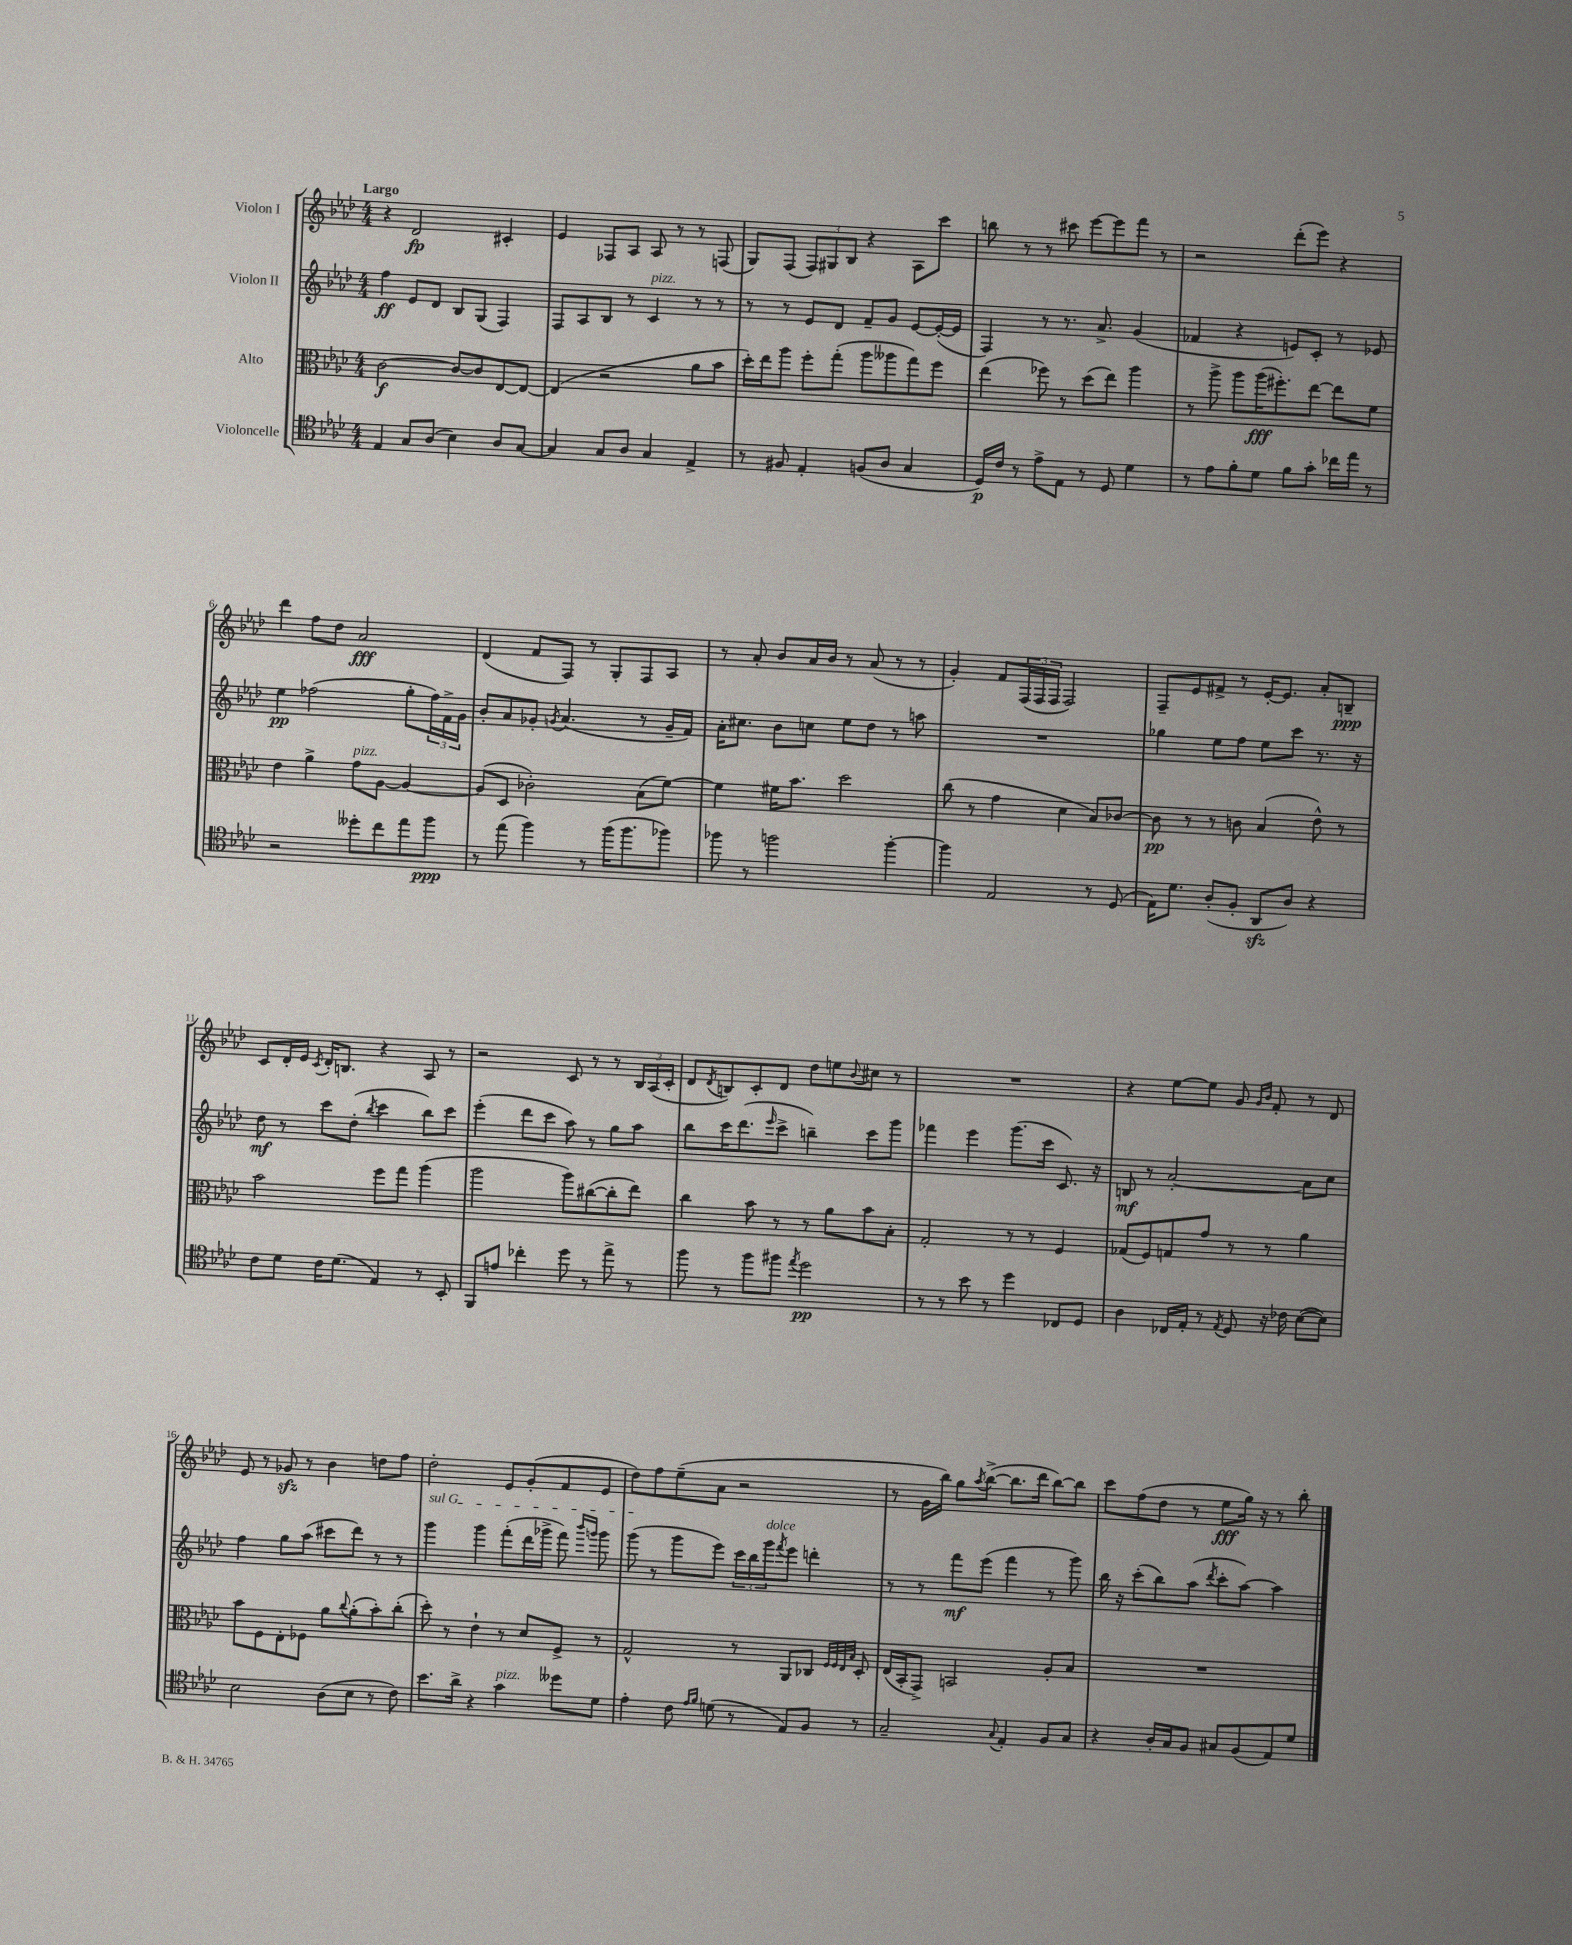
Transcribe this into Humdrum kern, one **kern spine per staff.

**kern	**kern	**kern	**kern
*staff4	*staff3	*staff2	*staff1
*clefC4	*clefC3	*clefG2	*clefG2
*k[b-e-a-d-]	*k[b-e-a-d-]	*k[b-e-a-d-]	*k[b-e-a-d-]
*M4/4	*M4/4	*M4/4	*M4/4
4E-	[2c	4ff	4r
8G	.	8e-	2d-
(8A-	.	8d-	.
4B-)	8c_	8B-	.
.	8c]	(8G	.
8A-	[8E-	4F)	4c#'
[8G	8E-_	.	.
=	=	=	=
4G]	(4E-]	8F	4e-
.	.	8A-	.
8G	2r	8B-	8F-
8A-	.	8r	8A-
4G	.	4c	8A-
.	.	.	8r
4E-^	8a-	8r	8r
.	8b-	8r	(8F
=	=	=	=
8r	16dd-')	8r	8G)
.	16ee-	.	.
8F#	8aa-	8r	(8F
4E-'	8ff'	8e-	12F)
.	.	.	12G#
.	(8gg'	8d-	.
.	.	.	12B-
(8F	8aa-	8f~	4r
8A-	8aa--	8g	.
4G	8gg)	[8e-	8A-
.	8ff	(16e-'_	8ccc
.	.	16e-]	.
=	=	=	=
16D-)	(4ee-	4F)	8bb
16c	.	.	.
8r	.	.	8r
8e-^	8ff-)	8r	8r
8E-	8r	8.r	8ccc#
8r	(8dd-	.	[8eee-
.	.	8.a-^	.
8D-	8ee-)	.	8eee-]
4d-	4aa-	(4g	8fff
.	.	.	8r
=	=	=	=
8r	8r	4f-	2r
8e-	8aa-^	.	.
8f'	8aa-	4r	.
8d-	(16aa-	.	.
.	8.ff#')	.	.
8f	.	8e)	(8ddd-'
8g'	[8ee-	8c'	8eee-)
16cc-	8ee-]	8r	4r
16ee-	.	.	.
8r	8f	8e-	.
=	=	=	=
2r	4e-	4ee-	4ddd-
.	4a-^	(2ff-	8ff
.	.	.	8dd-
8dd--'	8g	.	2a-
8cc	[8A-	.	.
8ee-	4A-_	8gg'	.
8ff	.	24ff-)	.
.	.	24f^	.
.	.	24g	.
=	=	=	=
8r	(8A-]	8b-'	(4d-
(8ee-	8D-	8a-	.
4ff)	2c-')	8g-'	8f
.	.	8qg	.
.	.	(4.a-	8F)
8r	.	.	8r
(16ff	.	.	8G'
8.ff	.	.	.
.	(8B-	8r	8F
8ff-)	[8f)	16g~	8A-
.	.	16f)	.
=	=	=	=
8ff-	4f]	16a-'	8r
.	.	8.cc#	.
8r	.	.	8a-'
2ff	16f#	8b-	8b-
.	8.b-	.	.
.	.	8cc	16a-
.	.	.	16b-
.	2dd-	8ee-	8r
.	.	8dd-	(8a-
[4ff'	.	8r	8r
.	.	8aa	8r
=	=	=	=
4ff]	(8cc	1r	4g')
.	8r	.	.
2E-	4g	.	8f
.	.	.	(24F
.	.	.	24F
.	.	.	24F
.	4d-	.	2F)
8r	8B-)	.	.
(8D-	[8c-	.	.
=	=	=	=
16E-)	8c-]	4gg-	8F~
8.d-	.	.	.
.	8r	.	8e-
(8A-'	8r	8ee-	8f#^
8F'	8c	8ff	8r
8AA-	(4B-	8ee-	[16e-'
.	.	.	8.e-]
8A-)	.	8ccc	.
4r	8e-^^)	8.r	8a-'
.	8r	.	8B~
.	.	16r	.
=	=	=	=
8c	2b-	8dd-	8c
8d-	.	8r	16d-'
.	.	.	16e-
.	.	.	8qc
16c	.	8ccc	16d-'
(8.d-	.	.	8.B
.	.	(8dd-'	.
.	.	8qbb-	.
4E-)	8ff	4ccc	4r
.	8gg	.	.
8r	(4aa-	8bb-)	8A-
8BB-'	.	8ccc	8r
=	=	=	=
8FF	2aa-	(4eee-'	2r
8e	.	.	.
4cc-'	.	8ddd-	.
.	.	8ccc	.
8dd-	8aa-)	8aa-)	8c
8r	([8cc#	8r	8r
8ee-^	8cc#']	8gg	8r
8r	8ee-)	8aa-	24B-
.	.	.	(24A-
.	.	.	24c'
=	=	=	=
8ff	4cc	8bb-	8d-
.	.	.	8qd-
8r	.	16ccc	8B)
.	.	(8.ddd-	.
8ff	8b-	.	8c'
.	.	16qqeee-	.
8ff#	8r	8ccc^	8d-
8qee-	.	.	.
2dd-	8r	4bb~)	8dd-
.	8a-	.	8ee
.	.	.	8qqb-
.	8b-	8ccc	8cc#
.	8B-'	8ggg	8r
=	=	=	=
8r	2G'	4fff-	1r
8r	.	.	.
8b-	.	4eee-	.
8r	.	.	.
4dd-	8r	(8.ggg	.
.	8r	.	.
.	.	16ccc	.
8C-	4F	8.c)	.
8D-	.	.	.
.	.	16r	.
=	=	=	=
4A-	(8G-	8B	4r
.	8F)	8r	.
16C-	8G	[2a-'	[8ee-
16E-'	.	.	.
8r	8g	.	8ee-]
8qE-	.	.	.
8D-	8r	.	8g
.	.	.	16qqg
.	.	.	16qqb-
16r	8r	.	8f'
16c-	.	.	.
([8B-	4a-	8a-]	8r
8B-])	.	8cc	8d-
=	=	=	=
2B-	8b-	4ff	8e-
.	8F	.	8r
.	8E-'	8gg	8g-
.	8F-	(8aa-	8r
(8A-	8a-	8ccc#	4b-
.	8qqcc	.	.
8B-	(8a-'	8ddd-)	.
8r	8b-')	8r	8dd
8c)	(8cc'	8r	8ff
=	=	=	=
8.b-	8dd-')	4ggg	2dd-'
.	8r	.	.
16a-^	.	.	.
4r	4e-`	4ggg	.
4g	8r	(8fff'	8e-
.	8d-	16ddd-	(8g'
.	.	16ggg-^	.
8dd--	8F^	8fff)	8f
.	.	16qqbbb-	.
.	.	16qqggg	.
8d-	8r	8ggg	8e-
=	=	=	=
4e-'	2G^^	(8ggg	8dd-)
.	.	8r	8ff
8c	.	8ggg	(8ee-~
16qqe-	.	.	.
16qqf	.	.	.
(8d	.	8eee-)	8a-
8r	8r	24ccc	2r
.	.	24bb-	.
.	.	24ggg	.
.	.	8qfff	.
8E-)	8AA-	8eee-	.
8F	8C-	4ddd'	.
.	32qqF	.	.
.	32qqF	.	.
.	32qqE-	.	.
.	32qqB-	.	.
8r	8D-'	.	.
=	=	=	=
2G~	(16E-	8r	8r
.	16BB-'	.	.
.	8GG^)	8r	16g
.	.	.	16bb-)
.	2BB	8fff	8gg
.	.	.	8qaa-
.	.	(8eee-	([8bb-^
8qqG	.	.	.
4E-'	.	4fff	8.bb-]
.	.	.	16ddd-
8F	8A-'	8r	[8bb-)
8G	8B-	8ggg)	8bb-]
=	=	=	=
4r	1r	16bb-	8ccc
.	.	16r	.
.	.	(8ccc'	(8ff
16A-'	.	8bb-)	8dd-
16G	.	.	.
8F	.	(8aa-	8r
.	.	8qddd-	.
8G#	.	8ccc'	8ee-
(8F	.	[8aa-)	16gg)
.	.	.	16r
8E-)	.	4aa-]	8r
8d-	.	.	8bb-'
==	==	==	==
*-	*-	*-	*-
